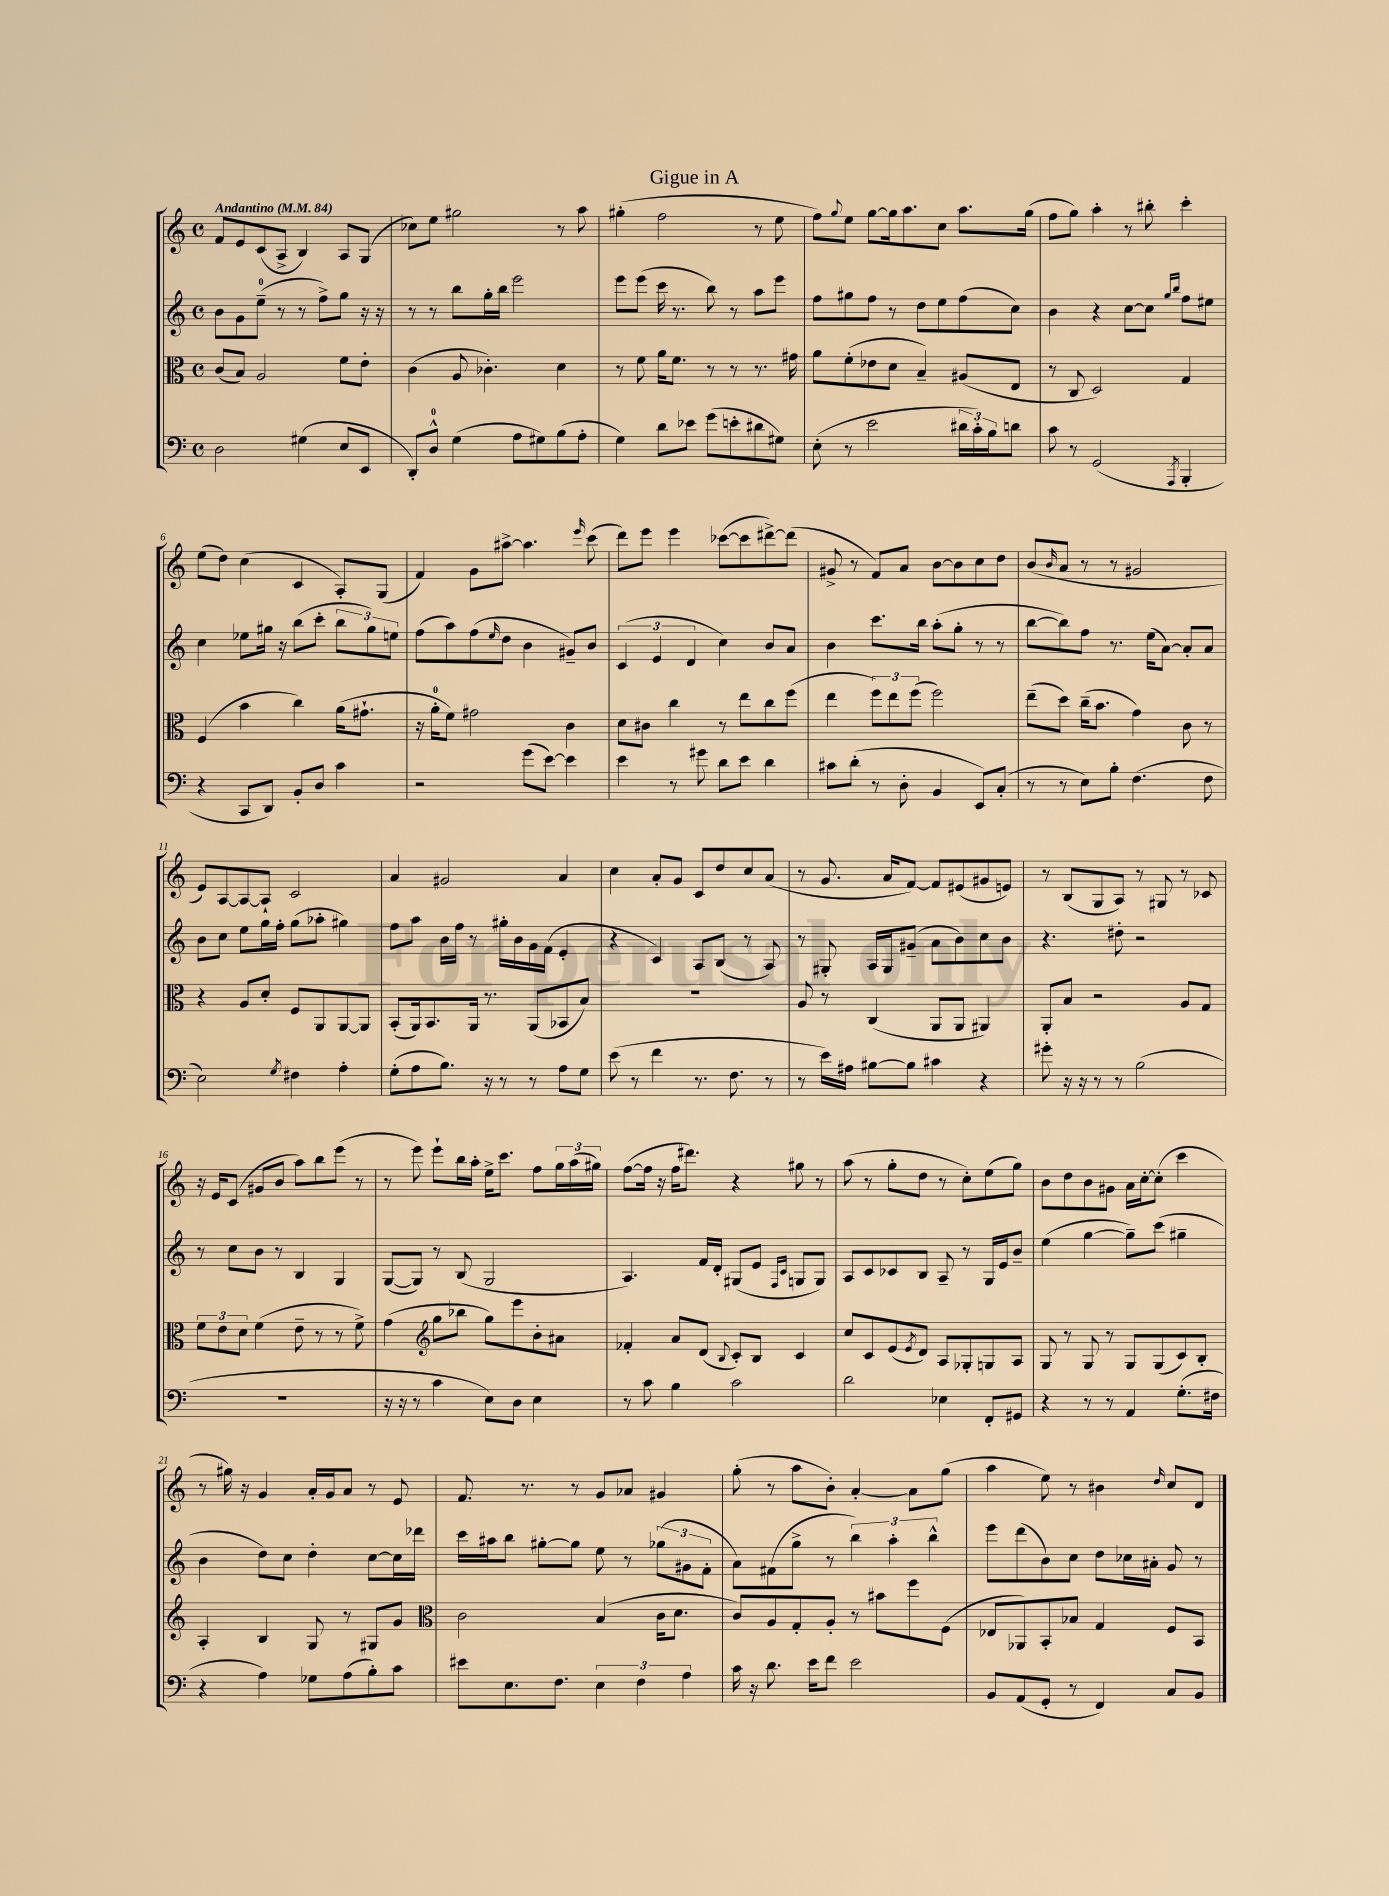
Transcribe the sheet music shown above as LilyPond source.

\header { title = "Gigue in A" }
<<
\new StaffGroup <<
\new Staff = "s0" {
    \clef treble \key c \major \defaultTimeSignature \time 4/4 \tempo "Andantino" 4 = 84
    f'8 e'8 c'8( a8-> b4) a8 g8( |
    ces''8) e''8 gis''2 r8 a''8 |
    gis''4-.( f''2 r8 e''8 |
    f''8) \appoggiatura { g''8 } e''8 g''8~ g''16 a''8. c''8 a''8. g''16( |
    f''8 g''8) a''4-. r8 bis''8-. c'''4-. |
    e''8( d''8) c''4( c'4 a8-.) g8( |
    f'4) g'8 ais''8~-> ais''4. \grace { e'''16 } c'''8( |
    d'''8) e'''8 e'''4 ces'''8~( ces'''8 dis'''8~->) dis'''8( |
    gis'8-> r8 f'8) a'8 b'8~ b'8 c''8 d''8 |
    b'8( \grace { b'16 } a'8 r8 r8 gis'2 |
    e'8) a8~ a8~ a8-! c'2 |
    a'4 gis'2 a'4 |
    c''4 a'8-. g'8 c'8 d''8 c''8 a'8( |
    r8 g'8. a'16 f'8~) f'8 eis'8( gis'8 e'8) |
    r8 b8( g8 a8) r8 gis8 r8 ces'8 |
    r16 e'16 c'8( gis'8 b'8 a''8) b''8 e'''8( r8 |
    r8 e'''8) e'''8-! b''16 a''16-. e''16-> c'''8. f''8 \tuplet 3/2 { g''16 a''16( gis''16) } |
    f''8~( f''16 r16 f''16 dis'''8.) r4 gis''8 r8 |
    a''8( r8 g''8-. d''8 r8 c''8-.) e''8( g''8) |
    b'8 d''8 b'8 gis'8 a'16 c''16~-. c''8-.( c'''4 |
    r8 gis''16) r16 g'4 a'16-. g'16 a'8 r8 e'8 |
    f'8. r8. r8 g'8 aes'8 gis'4 |
    g''8-.( r8 a''8 b'8-.) a'4~-. a'8 g''8( |
    a''4 e''8) r8 bis'4 \grace { d''16 } c''8 d'8 \bar "|." |
}
\new Staff = "s1" {
    \clef treble \key c \major \defaultTimeSignature \time 4/4
    b'8 g'8 e''8-0--( r8 r8 f''8->) g''8 r16 r16 |
    r8 r8 b''8 g''16-. b''16 e'''2 |
    e'''8 e'''8( c'''16 r8. b''8) r8 a''8 e'''8 |
    f''8 gis''8 f''8 r8 d''8 e''8 f''8( c''8) |
    b'4 r4 c''8~ c''8 \grace { g''16 b''16 } f''8 eis''8 |
    c''4 ees''8 gis''16 r16 b''8( c'''8-. \tuplet 3/2 { b''8 gis''8) e''8 } |
    f''8( a''8) f''8( \grace { e''16 } d''8 b'4 gis'8--) b'8 |
    \tuplet 3/2 { c'4( e'4 d'4 } c''4) b'8 a'8 |
    b'4 c'''8. b''16 a''8-.( g''8-. r8 r8 |
    b''8~ b''8) f''8 r8. e''16( a'8~) a'8-. a'8 |
    b'8 c''8 e''8 g''16 f''16-. g''8( aes''8-. gis''4) |
    f''8 a''8 b'16 f''16 r8 gis''16-. b'16 g'16 f'16( e'4-. |
    r4 c'4) a8 b8( r8 a8) |
    r8 gis8-. a16 gis16 gis'8--( a'8 b'8) c''8 b'8 |
    r4. dis''8-. r2 |
    r8 c''8 b'8 r8 b4 g4 |
    g8~( g8) r8 b8( g2 |
    a4.) f'16 d'16-. gis8( e'8 \grace { f16 c'16 } g8 g8) |
    a8 c'8 ces'8 b8 a8-- r8 g16 e'16 b'8-- |
    e''4( g''4~ g''8--) c'''8( gis''4-- |
    b'4 d''8) c''8 d''4-. c''8~ c''16 des'''16 |
    c'''16 ais''16 b''8 gis''8~-. gis''8 e''8 r8 \tuplet 3/2 { ges''8( gis'8 f'8-. } |
    a'8) fis'8( g''8-> r8 \tuplet 3/2 { b''4) a''4-. b''4-^ } |
    e'''8 d'''8( b'8) c''8 d''8 ces''16 ais'16-. g'8 r8 \bar "|." |
}
\new Staff = "s2" {
    \clef alto \key c \major \defaultTimeSignature \time 4/4
    c'8( b8) a2 f'8 e'8-. |
    c'4( a8 ces'4.-.) d'4 |
    r8 f'8 a'16 f'8. r8 r8 r8. gis'16 |
    a'8 f'8-.( ees'8 d'8 b4--) ais8( e8 |
    r8 c8 d2) g4 |
    f4( b'4 c''4) a'16( gis'8.-! |
    r16 a'16-0-. f'8) gis'2 c'4 |
    d'8 cis'8 c''4 r8 e''8 c''8 f''8( |
    e''4 \tuplet 3/2 { f''8) e''8 f''8( } f''2) |
    e''8--( d''8) c''16--( b'8. g'4) c'8 r8 |
    r4 a8 d'8-. f8 a,8 a,8~ a,8 |
    b,8-.( a,16) b,8. a,16 r8. a,8( bes,8 b8) |
    R1 |
    a8 r8 c4( a,8 a,8 ais,4) |
    a,8-. b8 r2 a8 g8 |
    \tuplet 3/2 { f'8 e'8 d'8 } f'4( e'8-- r8 r8 f'8->) |
    g'4( \clef treble g''8 bes''8 g''8) e'''8 b'8-. ais'8 |
    fes'4-. a'8 d'8( \appoggiatura { b8 } c'8-.) b8 c'4 |
    c''8 c'8 e'8( \acciaccatura { e'8 } d'8) a8 ges8-. g8 a8 |
    g8 r8 g8 r8 g8 g8( c'8) b8-. |
    a4-. b4 g8 r8 gis8 g'8 |
    \clef alto c'2 b4( c'16 d'8. |
    c'8) a8 g8-. a8-. r8 bis'8 f''8 f8( |
    ees8 aes,8) b,8-. bes8 g4 f8 b,8 \bar "|." |
}
\new Staff = "s3" {
    \clef bass \key c \major \defaultTimeSignature \time 4/4
    d2 gis4( e8 e,8 |
    d,8-.) d8-0-^ g4( a8 gis8) b8( a8-. |
    g4) d'8 ees'8 g'8( e'8-. dis'8 gis8) |
    e8-.( r8 e'2 \tuplet 3/2 { dis'16 c'16-.) b16 } d'8 |
    c'8 r8 g,2( \acciaccatura { a,,8 } b,,4-. |
    r4 c,8 d,8) b,8-. d8 c'4 |
    r2 g'8( e'8~) e'4 |
    e'4 r8 gis'8 d'8 e'8 d'4 |
    cis'8 d'8-.( r8 d8-. b,4 e,8) c8-.( |
    r8 r8 e8) b8-. f4.( f8 |
    e2) \acciaccatura { g8 } fis4 a4-. |
    g8-.( a8 b8.) r16 r8 r8 a8 g8 |
    e'8( r8 f'4 r8. f8. r8 |
    r8 e'16) ais16 bis8~ bis8 cis'4 r4 |
    gis'8-. r16 r16 r8 r8 b2( |
    R1 |
    r16 r16 r8 c'4 e8) d8 e4 |
    r8 c'8 b4 c'2 |
    d'2 ees4 f,8-. gis,8 |
    r4 r8 r8 a,4 g8.-.( fis16 |
    r4 a4) ges8 a8( b8-.) c'8 |
    eis'8 e8. f8. \tuplet 3/2 { e4 f4 a4 } |
    c'16 r16 d'8. e'16 f'8 e'2 |
    b,8 a,8( g,8-. r8 f,4) c8 b,8 \bar "|." |
}
>>
>>
